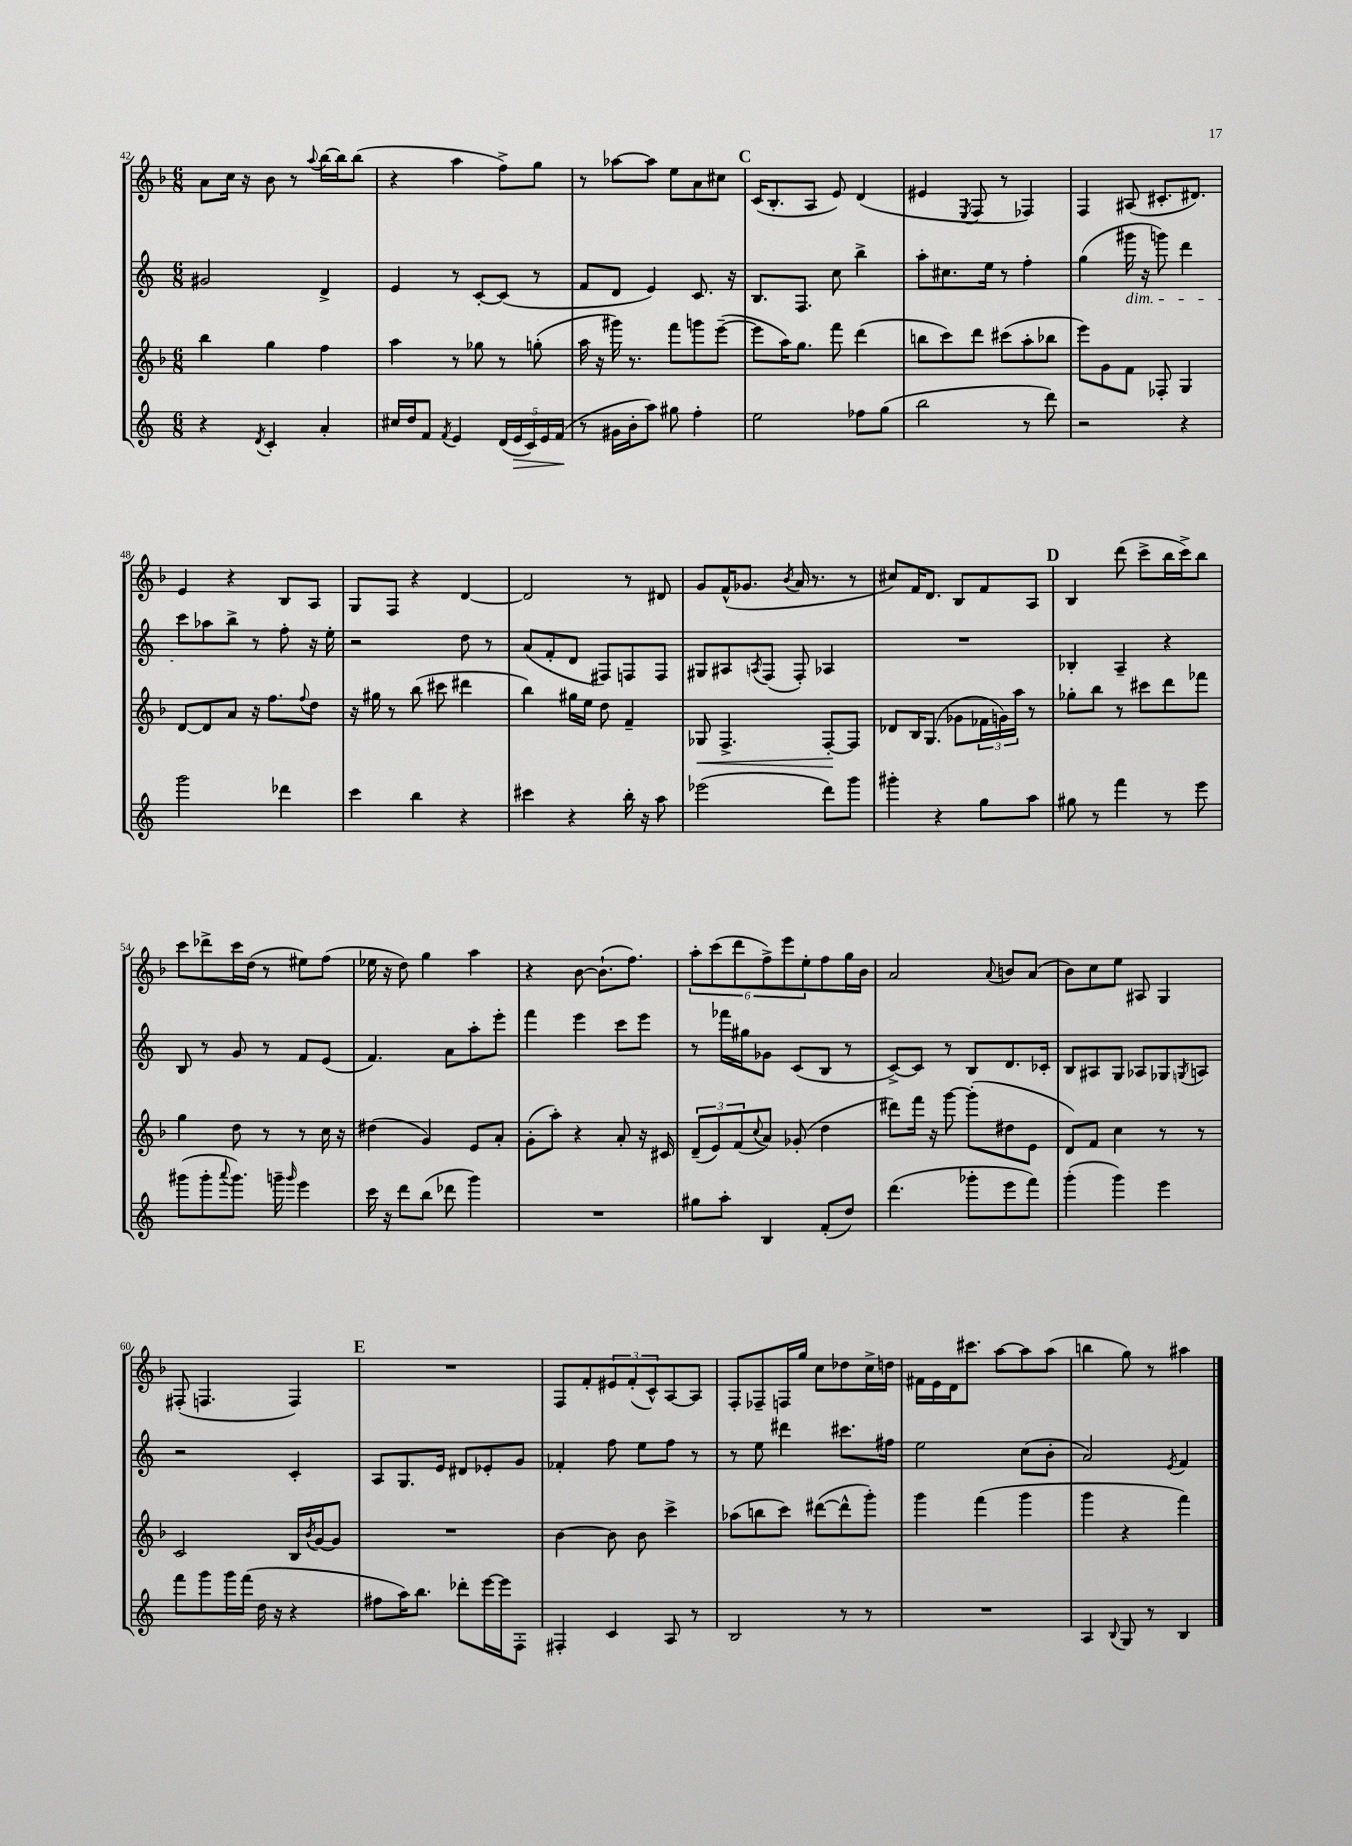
<<
\new StaffGroup <<
\new Staff = "s0" {
    \clef treble \key f \major \numericTimeSignature \time 6/8
    a'8 c''16 r16 bes'8 r8 \appoggiatura { a''8 } bes''16~ bes''16 bes''8( |
    r4 a''4 f''8->) g''8 |
    r8 aes''8~ aes''8 e''8 a'8 cis''8 |
    \mark \markup { \bold "C" } c'16( bes8.-. a8 e'8) d'4( |
    eis'4 \acciaccatura { e8 } f8 r8 fes4) |
    f4 ais8( cis'8.-. dis'8.) |
    e'4 r4 bes8 a8 |
    g8 f8 r4 d'4~ |
    d'2 r8 dis'8 |
    g'8 f'16-^( ges'8. \acciaccatura { bes'8 } a'16 r8. r8 |
    cis''8) f'16 d'8. bes8 f'8 a8 |
    \mark \markup { \bold "D" } bes4 d'''8( c'''8-> bes''16 c'''16->) bes''8 |
    c'''8 des'''8-> c'''16 d''16( r8 eis''8) f''8( |
    ees''16 r16 d''8) g''4 a''4 |
    r4 bes'8~ bes'8.-!( f''8.) |
    \tuplet 6/4 { a''8-. c'''8( d'''8 f''8->) e'''8 e''8-. } f''8 g''16 bes'16 |
    a'2 \appoggiatura { a'8 } b'8 a'8( |
    bes'8) c''8 e''8 ais8 g4 |
    fis8-.( f4. f4) |
    \mark \markup { \bold "E" } R2. |
    f8 f'8-. \tuplet 3/2 { eis'8 f'8-.( c'8-^) } a8~ a8 |
    f8-. fes8-- f16 g''16 c''8 des''8 c''16-> d''16 |
    fis'16 e'16 d'16 cis'''8. a''8~ a''8 a''8( |
    b''4 g''8) r8 ais''4 \bar "|." |
}
\new Staff = "s1" {
    \clef treble \key c \major \numericTimeSignature \time 6/8
    gis'2 d'4-> |
    e'4 r8 c'8~-. c'8( r8 |
    f'8 d'8 e'4) c'8. r16 |
    \mark \markup { \bold "C" } b8. f8. c''8 b''4-> |
    a''8-. cis''8. e''16 r8 f''4-. |
    g''4( gis'''16\dim r16 g'''8) d'''4 |
    c'''8\! aes''8 b''8-> r8 f''8-. r16 e''16-. |
    r2 d''8 r8 |
    a'8( f'8-. d'8 fis8) f8 f8 |
    gis8 ais8 \acciaccatura { a8 } f8( f8-.) aes4 |
    R2. |
    \mark \markup { \bold "D" } bes4-. a4-- r4 |
    b8 r8 g'8 r8 f'8 e'8( |
    f'4.) a'8 a''8-. e'''8-. |
    f'''4 e'''4 c'''8 e'''8 |
    r8 fes'''16 gis''16 ges'8 c'8( b8 r8 |
    c'8~->) c'8 r8 b8 d'8. ces'16-. |
    b8 ais8 g8 aes8 ges8 \acciaccatura { g8 } a8 |
    r2 c'4-. |
    \mark \markup { \bold "E" } a8 g8. e'16 dis'8 ees'8-. g'8 |
    fes'4-. f''8 e''8 f''8 r8 |
    r8 e''8 dis'''4 cis'''8. fis''16 |
    e''2 c''8( b'8-. |
    a'2) \acciaccatura { e'8 } f'4 \bar "|." |
}
\new Staff = "s2" {
    \clef treble \key f \major \numericTimeSignature \time 6/8
    bes''4 g''4 f''4 |
    a''4 r8 ges''8 r8 g''8-.( |
    a''16 r16 gis'''16) r8. f'''8 g'''8 e'''8~--( |
    \mark \markup { \bold "C" } e'''8 a''16) g''8. f'''8 d'''4( |
    b''8 c'''8) d'''8 cis'''8( a''8-. bes''8 |
    e'''8) g'8 f'8 fes8-. g4 |
    d'8~ d'8 a'8 r16 f''8. \appoggiatura { f''8 } d''8 |
    r16 gis''16 r8 bes''8( cis'''8 dis'''4 |
    bes''4) gis''16 e''16 d''8 f'4-- |
    ges8\< f4.-> f8~-.\! f8 |
    des'8 bes16 g8.( ges'8 \tuplet 3/2 { fes'16 g'16) a''16 } r8 |
    \mark \markup { \bold "D" } ges''8-. bes''8 r8 cis'''8 d'''8 fes'''8 |
    g''4 d''8 r8 r8 c''16 r16 |
    dis''4( g'4) e'8 a'8-. |
    g'8-.( a''8-.) r4 a'8-. r16 cis'16 |
    \tuplet 3/2 { d'8--( e'8) f'8( } \appoggiatura { c''8 } a'8) ges'8-.( d''4 |
    dis'''8) f'''16 r16 g'''8~ g'''8-.( dis''8 e'8 |
    d'8) f'8 c''4 r8 r8 |
    c'2 bes16 \acciaccatura { bes'8 } g'16~ g'8 |
    \mark \markup { \bold "E" } R2. |
    bes'4~ bes'8 bes'8 c'''4-> |
    aes''8( b''8 c'''8) dis'''8~( dis'''8-^ g'''8-.) |
    g'''4 f'''4( g'''4 |
    g'''4 r4 f'''4) \bar "|." |
}
\new Staff = "s3" {
    \clef treble \key c \major \numericTimeSignature \time 6/8
    r4 \acciaccatura { d'8 } c'4-. a'4-. |
    cis''16 d''16 f'8 \acciaccatura { f'8 } e'4 \tuplet 5/4 { d'16( e'16\> c'16) e'16 f'16\!( } |
    r8 gis'16 b'16-. a''8) gis''8 f''4-. |
    \mark \markup { \bold "C" } e''2 fes''8 g''8( |
    b''2 r8 d'''8) |
    r2 r4 |
    g'''2 des'''4 |
    c'''4 b''4 r4 |
    cis'''4 r4 b''16-. r16 a''8 |
    ees'''2( d'''8) g'''8 |
    gis'''4-. r4 g''8 a''8 |
    \mark \markup { \bold "D" } gis''8 r8 f'''4 r8 e'''8 |
    gis'''8( gis'''8-. \appoggiatura { a'''8 } gis'''8.) g'''16-- \grace { g'''16 } e'''4 |
    c'''16 r16 d'''8 b''8( des'''8 g'''4) |
    R2. |
    gis''8 a''8-. b4 f'8-.( d''8) |
    d'''4.( ges'''8-. e'''8 f'''8) |
    g'''4-.( g'''4) e'''4 |
    f'''8 g'''8 g'''16 f'''16( d''16 r16 r4 |
    \mark \markup { \bold "E" } fis''8 a''16) b''8. des'''8-. e'''16~ e'''16 f8-. |
    fis4-. c'4 a8 r8 |
    b2 r8 r8 |
    R2. |
    a4 \appoggiatura { b8 } g8 r8 b4 \bar "|." |
}
>>
>>
\layout { \context { \Score currentBarNumber = #42 } }
